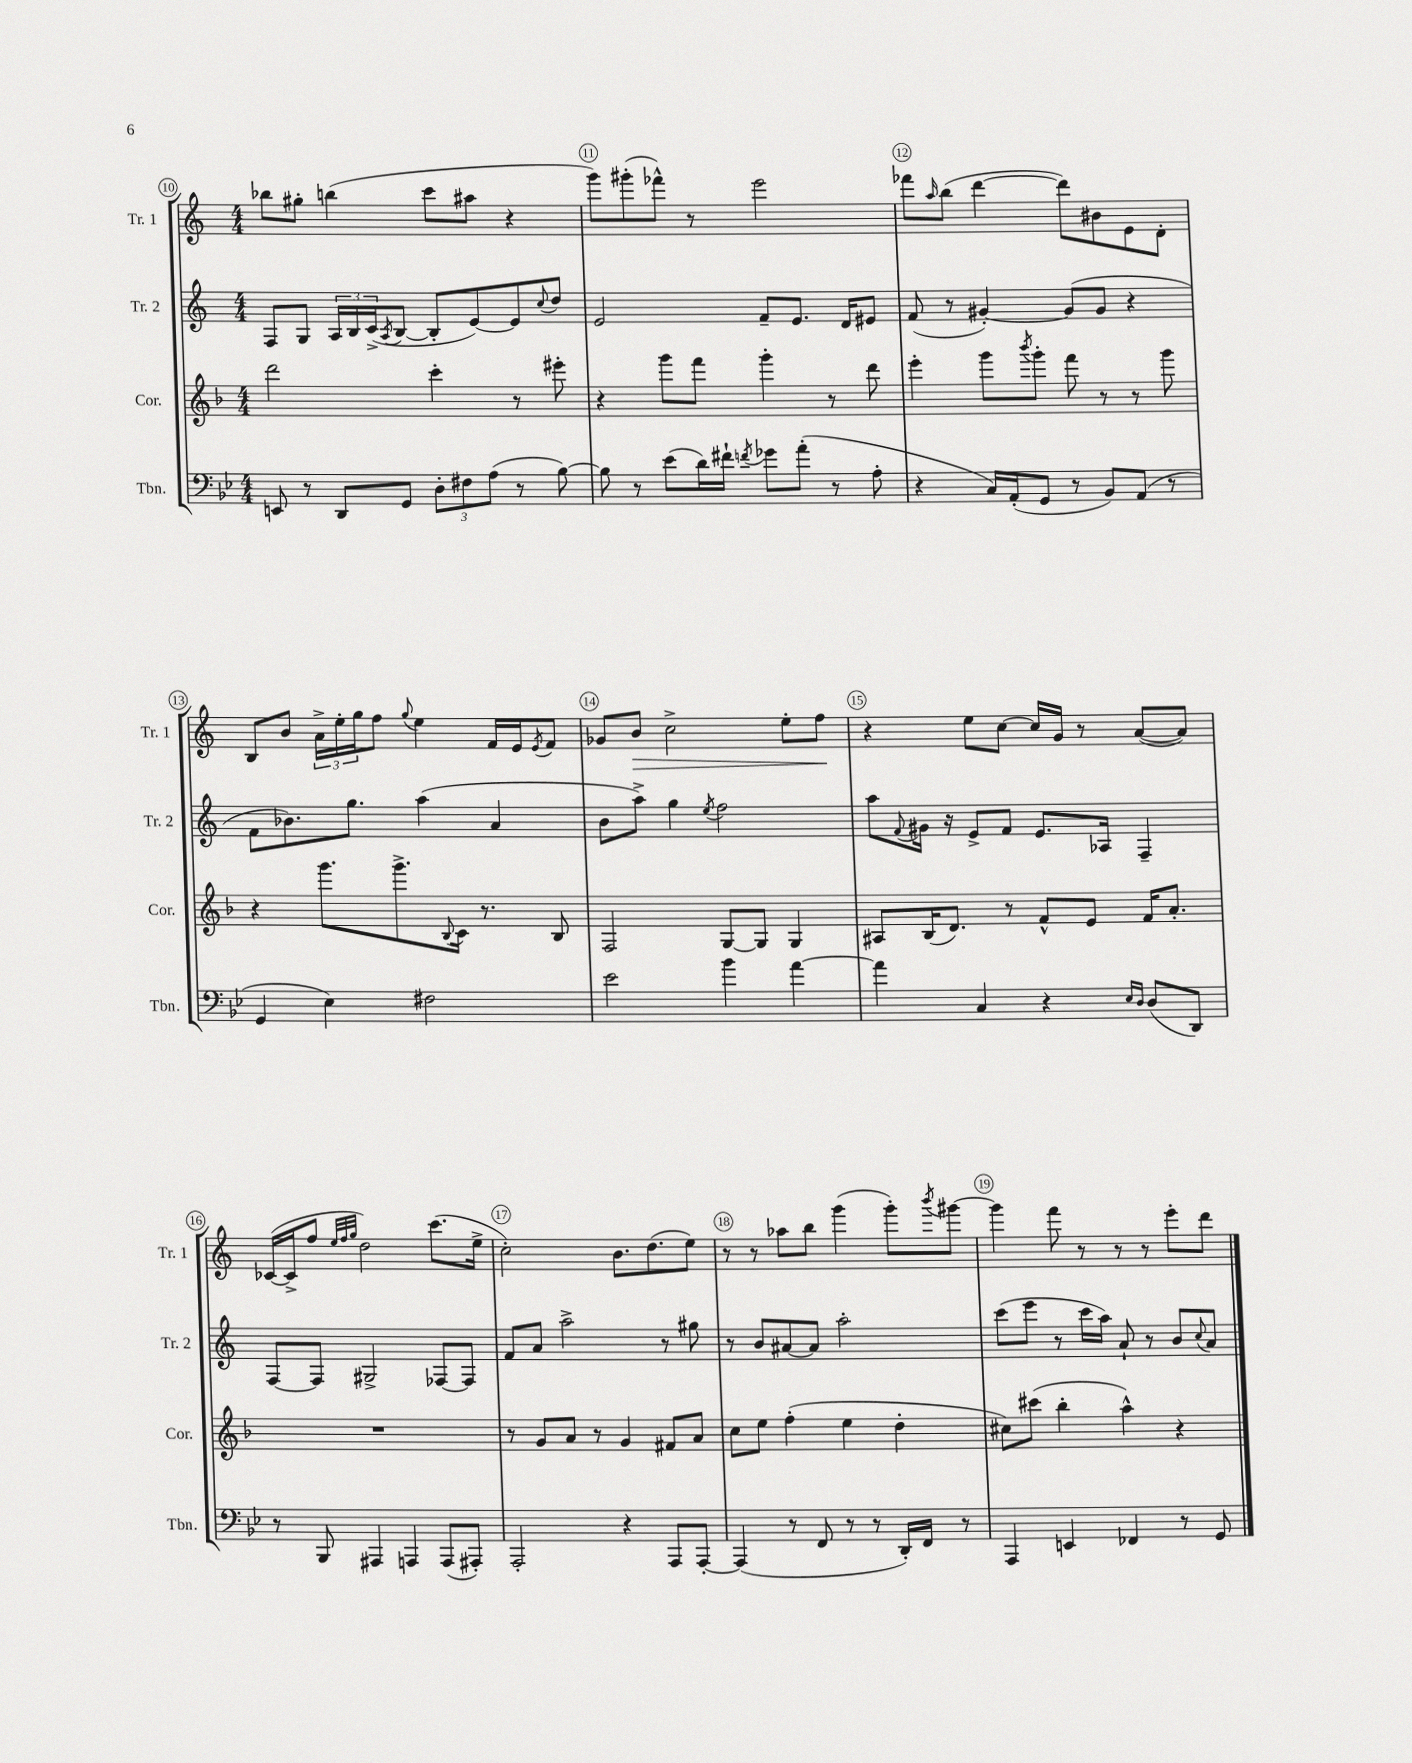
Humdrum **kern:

**kern	**kern	**kern	**kern
*staff4	*staff3	*staff2	*staff1
*clefF4	*clefG2	*clefG2	*clefG2
*k[b-e-]	*k[b-]	*k[]	*k[]
*M4/4	*M4/4	*M4/4	*M4/4
8EE/	2ddd\	8F/L	8bb-\L
8r	.	8G/J	8gg#'\J
8DD/L	.	24A/LL	(4bb\
.	.	24B/	.
.	.	(24c^/J	.
.	.	8qA/	.
8GG/J	.	[8B/J	.
12D'\L	4ccc'\	8B'/]L	8ccc\L
12F#\	.	.	.
.	.	[8e/)	8aa#\J
(12A\J	.	.	.
8r	8r	8e/]	4r
.	.	8qqcc/	.
[8B-\)	8eee#'\	8dd/J	.
=	=	=	=
8B-\]	4r	2e/	8ggg\L)
8r	.	.	(8ggg#'\
(8e-\L	8ggg\L	.	8fff-^^\J)
16d\L)	8fff\J	.	8r
16f#`\JJ	.	.	.
8qf/	.	.	.
8g-\L	4ggg'\	8f~/L	2eee\
(8a'\J	.	8.e/J	.
8r	8r	.	.
.	.	16d/LK	.
8A'\	8ddd\	8e#/J	.
=	=	=	=
4r	4eee'\	(8f/	8fff-\L
.	.	.	16qqaa/
.	.	8r	(8bb\J
16C/LL)	8ggg\L	[4g#'/)	[4ddd\
(16AA'/J	.	.	.
.	8qbbb-/	.	.
8GG/J	8ggg'\J	.	.
8r	8fff\	(8g#/]L	8ddd\]L)
8BB-/L)	8r	8g#/J	8b#\
(8AA/J	8r	4r	8e\
8r	8ggg\	.	8d'\J
=	=	=	=
4GG/	4r	8f\L	8B/L
.	.	8.b-\)	8b/J
4E-\)	8.ggg\L	.	24a^\LL
.	.	.	24ee'\
.	.	8.gg\J	.
.	.	.	24gg\J
.	.	.	8ff\J
.	8.ggg^\	.	.
.	.	.	8qqgg/
2F#\	.	(4aa\	4ee\
.	8qqB-/	.	.
.	16c\Jk	.	.
.	8.r	.	.
.	.	4a/	16f/LL
.	.	.	16e/J
.	.	.	8qe/
.	8B-/	.	8f/J
=	=	=	=
2e-\	2F/	8b\L	8g-/L
.	.	8aa^\J)	8b/J
.	.	4gg\	2cc^\
.	.	8qee/	.
4b-\	[8G/L	2ff\	.
.	8G/]J	.	.
[4a\	4G/	.	8ee'\L
.	.	.	8ff\J
=	=	=	=
4a\]	8A#/L	8aa\L	4r
.	.	8qqf/	.
.	(16B-/K	16g#\Jk	.
.	8.d/J)	16r	.
4C/	.	8e^/L	8ee\L
.	8r	8f/J	[8cc\J
4r	8f^^/L	8.e/L	16cc/]LL
.	.	.	16g/JJ
.	8e/J	.	8r
.	.	16A-/Jk	.
16qqE-/LL	.	.	.
16qqD/JJ	.	.	.
(8D/L	16f/LK	4F~/	([8a/L
.	8.a'/J	.	.
8DD/J)	.	.	8a/]J)
=	=	=	=
8r	1r	[8F/L	([16c-/LL
.	.	.	16c-^/]J
8BBB-/	.	8F/]J	8ff/J
.	.	.	32qqee/LLL
.	.	.	32qqff/
.	.	.	32qqgg/JJJ
4AAA#/	.	2G#^/	2dd\)
4AAA/	.	.	.
(8AAA/L	.	[8F-/L	(8.ccc\L
8AAA#'/J)	.	8F-/]J	.
.	.	.	16ee^\Jk
=	=	=	=
2AAA'/	8r	8f/L	2cc'\)
.	8g/L	8a/J	.
.	8a/J	2aa^\	.
.	8r	.	.
4r	4g/	.	8.b\L
.	.	.	(8.dd\
8AAA/L	8f#/L	8r	.
[8AAA'/J	8a/J	8gg#\	8ee\J)
=	=	=	=
(4AAA/]	8cc\L	8r	8r
.	8ee\J	8b/L	8r
8r	(4ff'\	[8a#/	8aa-\L
8FF/	.	8a#/]J	8bb\J
8r	4ee\	2aa'\	(4ggg\
8r	.	.	.
16DD'/LL)	4dd'\	.	8ggg'\L)
16FF/JJ	.	.	.
.	.	.	8qbbb/
8r	.	.	[8ggg#\J
=	=	=	=
4AAA/	8cc#\L)	(8ccc\L	4ggg#\]
.	(8ccc#\J	8eee\J	.
4EE/	4bb-'\	8r	8fff\
.	.	16ccc\LL	8r
.	.	16aa\JJ)	.
4FF-/	4aa^^\)	8a`/	8r
.	.	8r	8r
8r	4r	8b/L	8eee'\L
.	.	8qqcc/	.
8GG/	.	8a/J	8ddd\J
==	==	==	==
*-	*-	*-	*-
